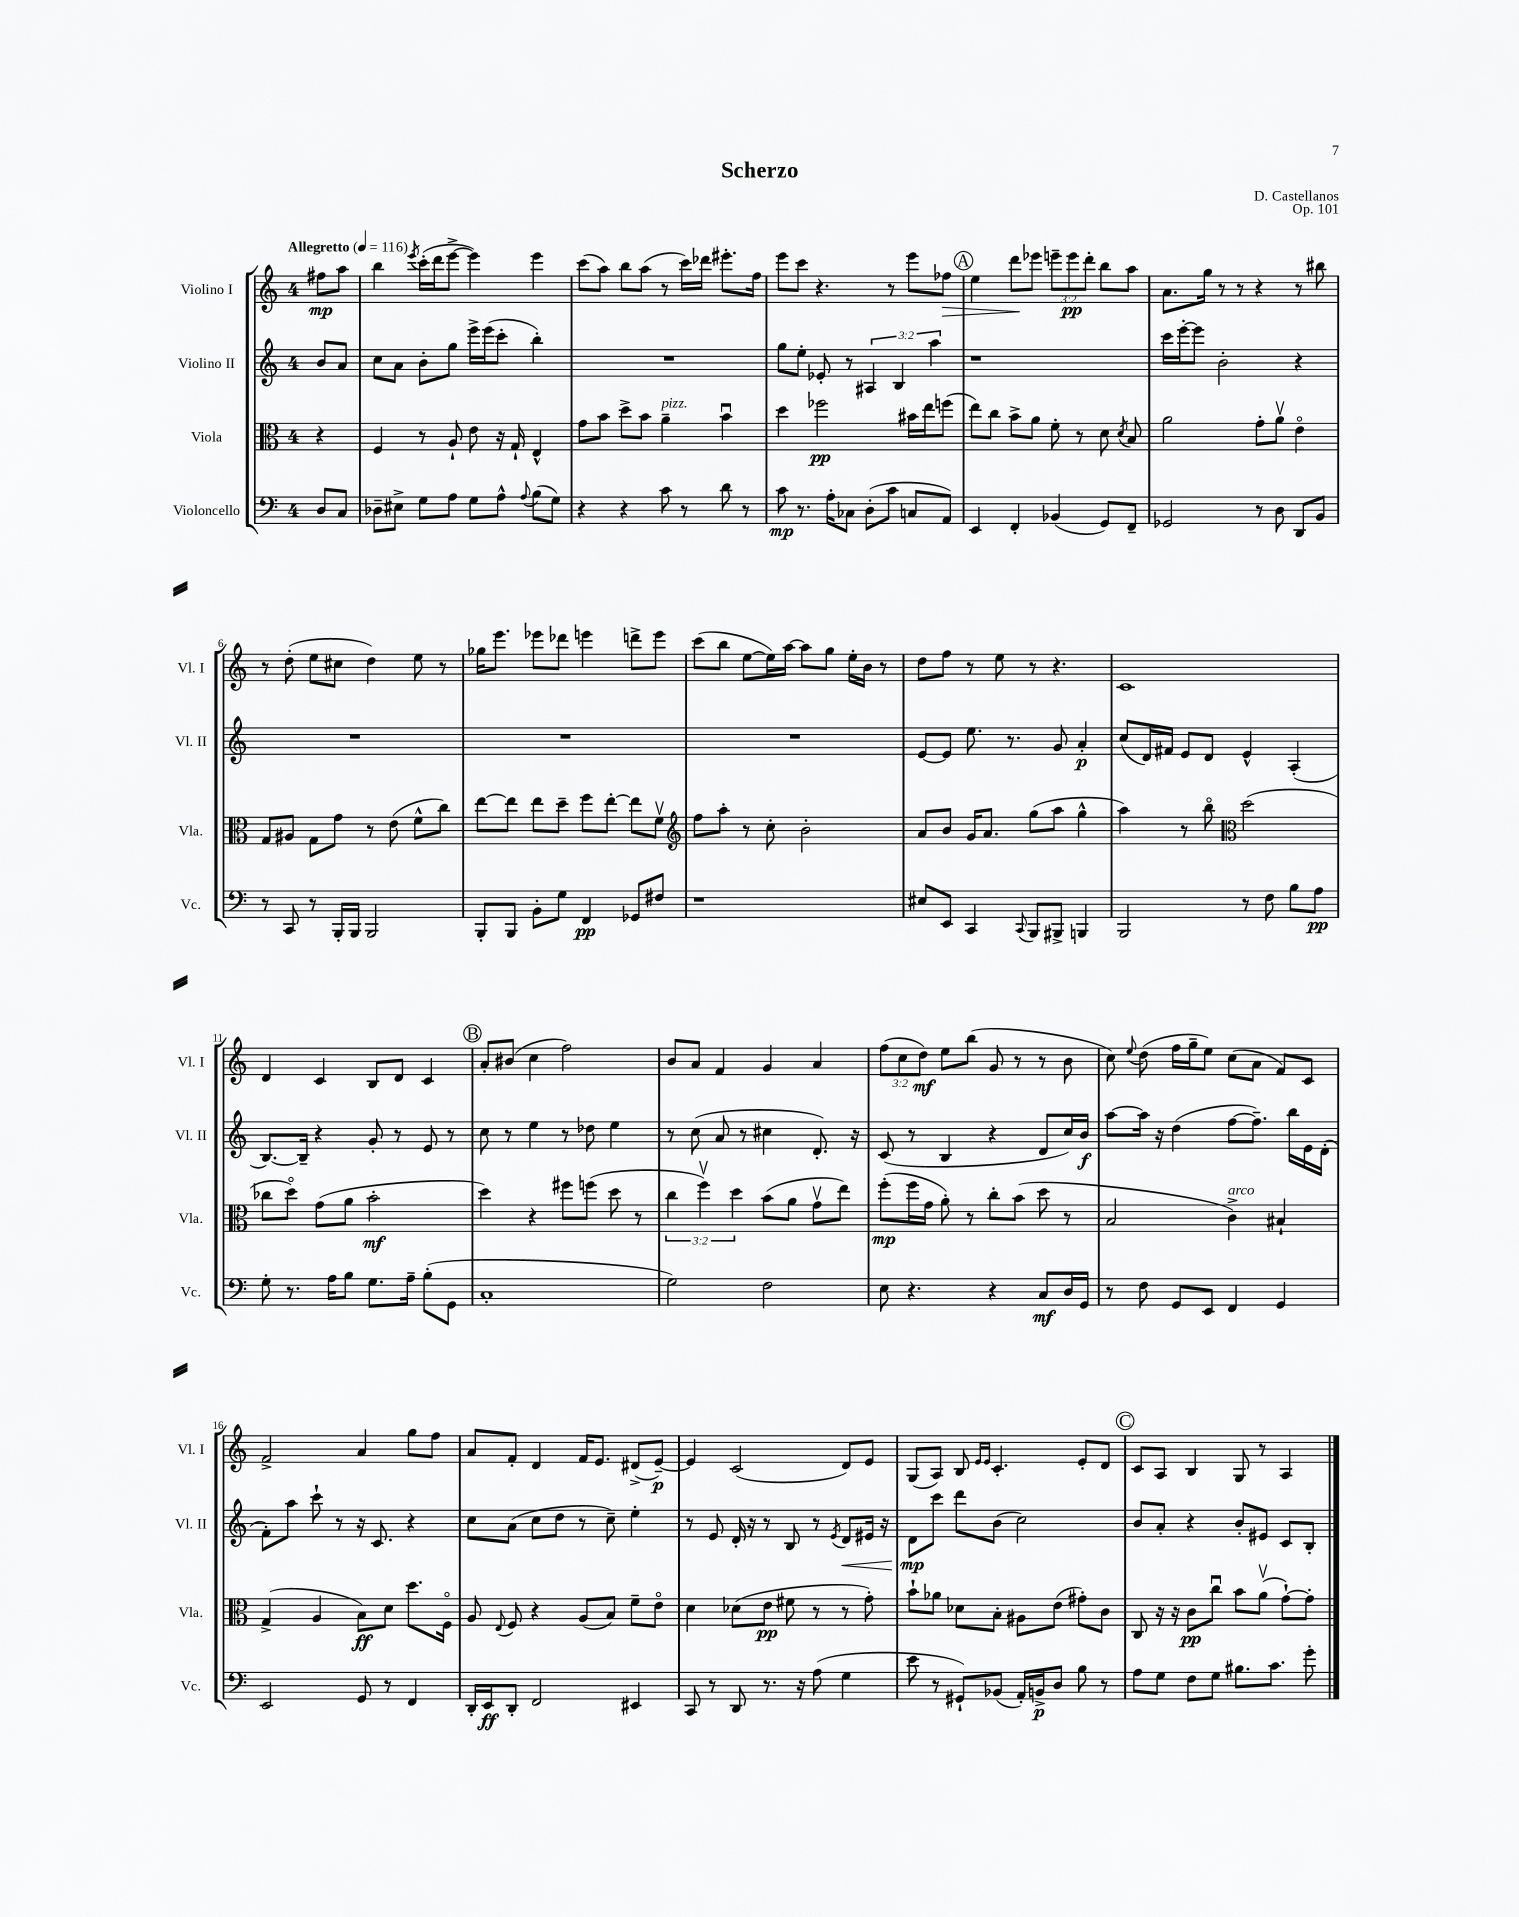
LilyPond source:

\header { title = "Scherzo" composer = "D. Castellanos" opus = "Op. 101" }
<<
\new StaffGroup <<
\new Staff = "s0" \with { instrumentName = "Violino I" shortInstrumentName = "Vl. I" } {
    \clef treble \key c \major \once \override Staff.TimeSignature.style = #'single-digit \time 4/4 \override Staff.TupletNumber.text = #tuplet-number::calc-fraction-text \partial 4 \tempo "Allegretto" 4 = 116
    \autoBeamOff fis''8[\mp a''8] |
    b''4 \acciaccatura { e'''8 } c'''16[-.( d'''16 e'''8]~-> e'''4) e'''4 |
    c'''8[( a''8]) b''8[ a''8]( r8 c'''16[) des'''16] eis'''8.[-. f''16] |
    e'''8[ c'''8] r4. r8 e'''8[ fes''8]\> |
    \mark \markup { \circle "A" } e''4 d'''8[\! ees'''8] \tuplet 3/2 { e'''8[-- e'''8\pp d'''8]-. } b''8[ a''8] |
    a'8.[ g''16] r8 r8 r4 r8 bis''8 |
    r8 d''8-.( e''8[ cis''8] d''4) e''8 r8 |
    ges''16[ e'''8.] ees'''8[ des'''8] e'''4 d'''8[-> e'''8] |
    c'''8[( b''8] e''8[~ e''16) a''16]~ a''8[ g''8] e''16[-. b'16] r8 |
    d''8[ f''8] r8 e''8 r8 r4. |
    c'1 |
    d'4 c'4 b8[ d'8] c'4 |
    \mark \markup { \circle "B" } a'8[-. bis'8]( c''4 f''2) |
    b'8[ a'8] f'4 g'4 a'4 |
    \tuplet 3/2 { f''8[( c''8 d''8]\mf) } e''8[ b''8]( g'8 r8 r8 b'8 |
    c''8) \appoggiatura { e''8 } d''8( f''16[ g''16-- e''8]) c''8[( a'8] f'8[) c'8] |
    f'2-> a'4 g''8[ f''8] |
    a'8[ f'8]-. d'4 f'16[ e'8.] dis'8[->( e'8]~--\p) |
    e'4 c'2( d'8[) e'8] |
    g8[( a8]) b8 \grace { e'16[ e'16] } c'4.-. e'8[-. d'8] |
    \mark \markup { \circle "C" } c'8[ a8] b4 g8 r8 a4 \bar "|." |
}
\new Staff = "s1" \with { instrumentName = "Violino II" shortInstrumentName = "Vl. II" } {
    \clef treble \key c \major \once \override Staff.TimeSignature.style = #'single-digit \time 4/4 \override Staff.TupletNumber.text = #tuplet-number::calc-fraction-text \partial 4
    \autoBeamOff b'8[ a'8] |
    c''8[ a'8] b'8[-. g''8] e'''16[-> e'''16( c'''8]-. b''4-.) |
    R1 |
    g''8[ e''8]-. ees'8-. r8 \tuplet 3/2 { ais4 b4 a''4 } |
    \mark \markup { \circle "A" } r1 |
    c'''16[ e'''16~-. e'''8] b'2-. r4 |
    R1 |
    R1 |
    R1 |
    e'8[~ e'8] e''8. r8. g'8 a'4-.\p |
    c''8[( d'16) fis'16] e'8[ d'8] e'4-^ a4-.( |
    b8.[~) b16]-- r4 g'8-. r8 e'8 r8 |
    \mark \markup { \circle "B" } c''8 r8 e''4 r8 des''8 e''4 |
    r8 c''8( a'8 r8 cis''4 d'8.-.) r16 |
    c'8( r8 b4 r4 d'8[ c''16) b'16]\f |
    a''8[~ a''16] r16 d''4( f''8[~ f''8.]--) b''16[ e'16 d'16]-.( |
    f'8[-.) a''8] c'''8-! r8 r16 c'8. r4 |
    c''8[ a'8]( c''8[ d''8] r8 c''8--) e''4-. |
    r8 e'8 d'16-. r16 r8 b8 r8 \acciaccatura { e'8 } d'8[\< eis'16] r16 |
    d'8[\mp\! c'''8] d'''8[ b'8]( c''2) |
    \mark \markup { \circle "C" } b'8[ a'8]-. r4 b'8[-. eis'8] c'8[ b8]-. \bar "|." |
}
\new Staff = "s2" \with { instrumentName = "Viola" shortInstrumentName = "Vla." } {
    \clef alto \key c \major \once \override Staff.TimeSignature.style = #'single-digit \time 4/4 \override Staff.TupletNumber.text = #tuplet-number::calc-fraction-text \partial 4
    \autoBeamOff r4 |
    f4 r8 a8-! e'8 r16 g16-! e4-^ |
    g'8[ b'8] d''8[-> b'8] a'4--^\markup { \italic "pizz." } b'4\downbow |
    d''4 fes''2\pp bis'16[ e''16 f''8]( |
    \mark \markup { \circle "A" } e''8[) c''8] b'8[-> a'8] f'8-. r8 d'8 \acciaccatura { d'8 } b8 |
    a'2 g'8[-. a'8]\upbow e'4\flageolet |
    g8[ ais8] g8[ g'8] r8 e'8( f'8[-^ c''8]) |
    e''8[~ e''8] e''8[ d''8]-- f''8[ e''8]~-. e''8[ f'8]\upbow |
    \clef treble f''8[ a''8]-. r8 c''8-. b'2-. |
    a'8[ b'8] g'16[ a'8.] g''8[( a''8] g''4-^ |
    a''4) r8 b''8\flageolet \clef alto d''2( |
    ces''8[ d''8]\flageolet) g'8[( a'8] b'2-.\mf |
    \mark \markup { \circle "B" } d''4) r4 fis''8[ f''8]( d''8 r8 |
    \tuplet 3/2 { c''4 f''4\upbow) d''4 } b'8[( a'8] g'8[\upbow e''8]) |
    f''8[-.\mp( f''16 g'16] a'8-.) r8 c''8[-. b'8]( d''8 r8 |
    b2 c'4->^\markup { \italic "arco" }) bis4-! |
    g4->( a4 b8[\ff) d'8] d''8.[ f16]\flageolet |
    a8 \appoggiatura { e8 } f8 r4 a8[( b8]) f'8[-- e'8]\flageolet |
    d'4 des'8[( e'8]\pp fis'8 r8 r8 g'8-.) |
    b'8[-! aes'8] des'8[ b8]-. ais8[ e'8]( gis'8[-.) c'8] |
    \mark \markup { \circle "C" } c8 r16 r16 c'8[\pp c''8]\downbow b'8[ a'8]\upbow( g'8[~-!) g'8]-. \bar "|." |
}
\new Staff = "s3" \with { instrumentName = "Violoncello" shortInstrumentName = "Vc." } {
    \clef bass \key c \major \once \override Staff.TimeSignature.style = #'single-digit \time 4/4 \partial 4
    \autoBeamOff d8[ c8] |
    des8[-- eis8]-> g8[ a8] g8[ a8]-^ \appoggiatura { a8 } b8[( g8]) |
    r4 r4 c'8 r8 d'8 r8 |
    c'8\mp r8. a16[-. ces8] d8[-.( c'8] c8[ a,8]) |
    \mark \markup { \circle "A" } e,4 f,4-. bes,4( g,8[) f,8]-- |
    ges,2 r8 d8 d,8[ b,8] |
    r8 c,8 r8 b,,16[-. b,,16] b,,2 |
    b,,8[-. b,,8] b,8[-. g8] f,4\pp ges,8[ fis8] |
    r1 |
    eis8[ e,8] c,4 \appoggiatura { c,8 } b,,8[ bis,,8]-> b,,4 |
    b,,2 r8 f8 b8[ a8]\pp |
    g8-. r8. a16[ b8] g8.[ a16]-- b8[-.( g,8] |
    \mark \markup { \circle "B" } c1-. |
    g2) f2 |
    e8 r4. r4 c8[\mf d16 g,16] |
    r8 f8 g,8[ e,8] f,4 g,4 |
    e,2 g,8 r8 f,4 |
    d,16[-. e,16\ff d,8]-. f,2 eis,4 |
    c,8 r8 d,8 r8. r16 a8( g4 |
    e'8 r8 gis,8[-!) bes,8]( a,16[-.) b,16->\p d8] b8 r8 |
    \mark \markup { \circle "C" } a8[ g8] f8[ g8] bis8.[ c'8.] g'8-. \bar "|." |
}
>>
>>
